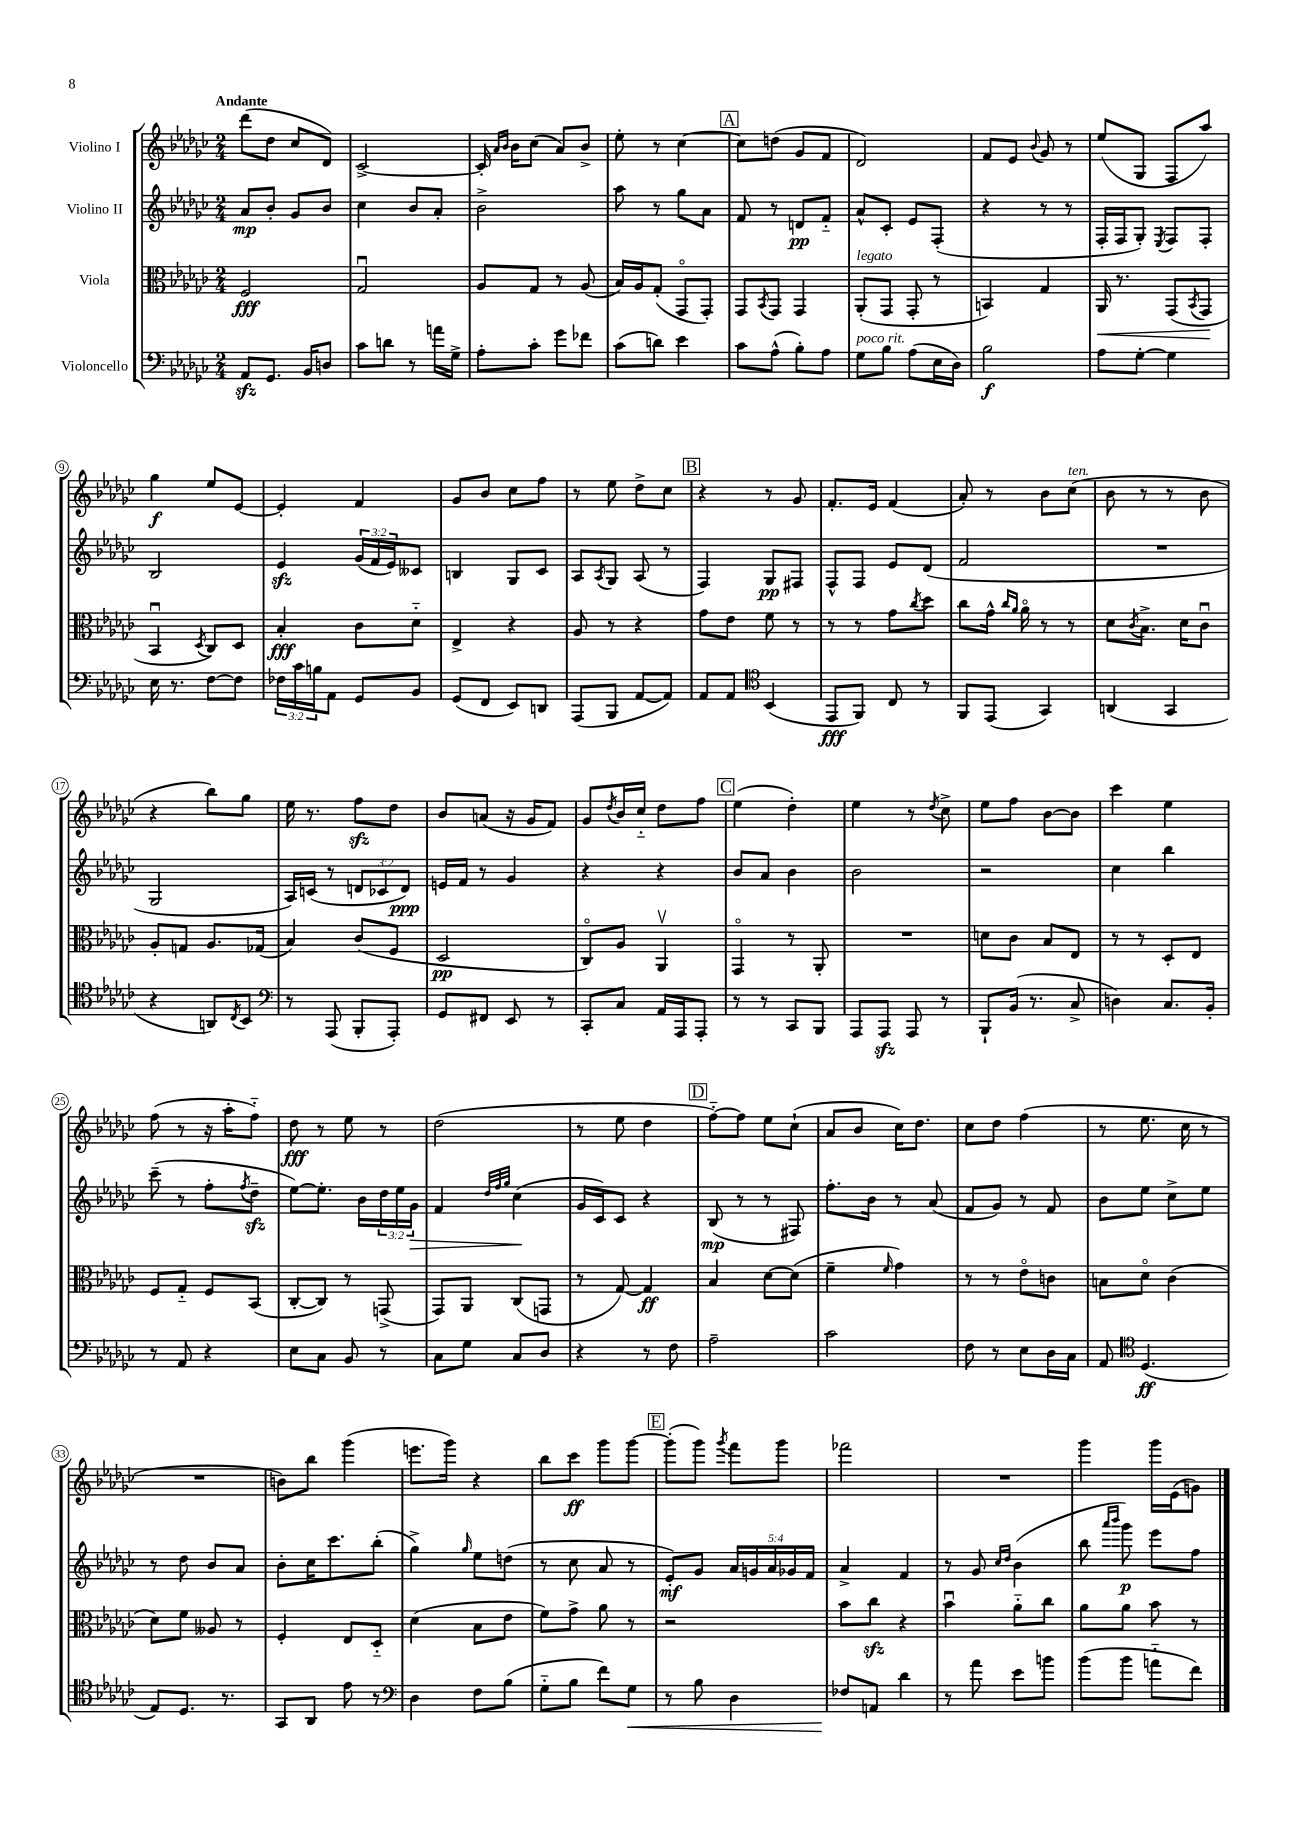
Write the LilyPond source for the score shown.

<<
\new StaffGroup <<
\new Staff = "s0" \with { instrumentName = "Violino I" } {
    \clef treble \key ges \major \numericTimeSignature \time 2/4 \tempo "Andante"
    des'''8( des''8 ces''8 des'8) |
    ces'2~-> |
    ces'16-. \grace { aes'16 bes'16 } bes'16 ces''8( aes'8) bes'8-> |
    ees''8-. r8 ces''4~ |
    \mark \markup { \box "A" } ces''8 d''8( ges'8 f'8 |
    des'2) |
    f'8 ees'8 \appoggiatura { bes'8 } ges'8 r8 |
    ees''8( ges8 f8 aes''8) |
    ges''4\f ees''8 ees'8~ |
    ees'4-. f'4 |
    ges'8 bes'8 ces''8 f''8 |
    r8 ees''8 des''8-> ces''8 |
    \mark \markup { \box "B" } r4 r8 ges'8 |
    f'8.-. ees'16 f'4( |
    aes'8-.) r8 bes'8 ces''8^\markup { \italic "ten." }( |
    bes'8 r8 r8 bes'8 |
    r4 bes''8) ges''8 |
    ees''16 r8. f''8\sfz des''8 |
    bes'8 a'8( r16 ges'16 f'8) |
    ges'8 \acciaccatura { des''8 } bes'16 ces''16-_ des''8 f''8 |
    \mark \markup { \box "C" } ees''4( des''4-.) |
    ees''4 r8 \acciaccatura { des''8 } ces''8-> |
    ees''8 f''8 bes'8~ bes'8 |
    ces'''4 ees''4 |
    f''8( r8 r16 aes''16-. f''8-_) |
    des''8\fff r8 ees''8 r8 |
    des''2( |
    r8 ees''8 des''4 |
    \mark \markup { \box "D" } f''8~-_) f''8 ees''8 ces''8-!( |
    aes'8 bes'8 ces''16) des''8. |
    ces''8 des''8 f''4( |
    r8 ees''8. ces''16 r8 |
    R2 |
    b'8) bes''8 ges'''4( |
    e'''8. ges'''16) r4 |
    bes''8 ces'''8\ff ges'''8 ges'''8~ |
    \mark \markup { \box "E" } ges'''8-.( ges'''8) \acciaccatura { ges'''8 } f'''8 ges'''8 |
    fes'''2 |
    R2 |
    ges'''4 ges'''16 ees'16( g'8) \bar "|." |
}
\new Staff = "s1" \with { instrumentName = "Violino II" } {
    \clef treble \key ges \major \numericTimeSignature \time 2/4 \override Staff.TupletNumber.text = #tuplet-number::calc-fraction-text
    aes'8\mp bes'8-. ges'8 bes'8 |
    ces''4 bes'8 aes'8-. |
    bes'2-> |
    aes''8 r8 ges''8 aes'8 |
    \mark \markup { \box "A" } f'8 r8 d'8\pp f'8-_ |
    aes'8-^ ces'8-. ees'8 f8-.( |
    r4 r8 r8 |
    f16-. f16 ges8-.) \acciaccatura { ees8 } f8 f8-. |
    bes2 |
    ees'4\sfz \tuplet 3/2 { ges'16( f'16 ees'16) } ceses'8 |
    b4 ges8 ces'8 |
    aes8 \acciaccatura { aes8 } ges8 aes8( r8 |
    \mark \markup { \box "B" } f4) ges8\pp fis8 |
    f8-^ f8 ees'8 des'8( |
    f'2 |
    R2 |
    ges2 |
    aes16) c'16( r8 \tuplet 3/2 { d'8 ces'8 d'8\ppp) } |
    e'16 f'16 r8 ges'4 |
    r4 r4 |
    \mark \markup { \box "C" } bes'8 aes'8 bes'4 |
    bes'2 |
    r2 |
    ces''4 bes''4 |
    ces'''8--( r8 f''8-. \acciaccatura { f''8 } des''8--\sfz |
    ees''8~) ees''8.-. bes'16 \tuplet 3/2 { des''16 ees''16 ges'16\> } |
    f'4 \grace { des''32 f''32 ges''32 } ces''4\!( |
    ges'16 ces'16) ces'8 r4 |
    \mark \markup { \box "D" } bes8\mp( r8 r8 fis8) |
    f''8.-. bes'16 r8 aes'8( |
    f'8 ges'8) r8 f'8 |
    bes'8 ees''8 ces''8-> ees''8 |
    r8 des''8 bes'8 aes'8 |
    bes'8-. ces''16 ces'''8. bes''8-.( |
    ges''4->) \grace { ges''16 } ees''8 d''8( |
    r8 ces''8 aes'8 r8 |
    \mark \markup { \box "E" } ees'8-.\mf) ges'8 \tuplet 5/4 { aes'16 g'16 aes'16 ges'16 f'16 } |
    aes'4-> f'4 |
    r8 ges'8 \grace { ces''16 des''16 } bes'4( |
    bes''8 \grace { aes'''16 bes'''16 } ges'''8\p) ees'''8 f''8 \bar "|." |
}
\new Staff = "s2" \with { instrumentName = "Viola" } {
    \clef alto \key ges \major \numericTimeSignature \time 2/4
    f2\fff |
    ges2\downbow |
    aes8 ges8 r8 aes8( |
    bes16) aes16 ges8-.( ges,8\flageolet ges,8-.) |
    \mark \markup { \box "A" } ges,8 \acciaccatura { bes,8 } ges,8 ges,4 |
    aes,8-.^\markup { \italic "legato" }( ges,8 ges,8-. r8 |
    b,4) ges4 |
    aes,16\< r8. ges,8( \acciaccatura { bes,8 } ges,8\! |
    bes,4\downbow \acciaccatura { des8 } ces8) des8 |
    bes4-.\fff ces'8 des'8-_ |
    ees4-> r4 |
    aes8 r8 r4 |
    \mark \markup { \box "B" } ges'8 ees'8 f'8 r8 |
    r8 r8 ges'8 \acciaccatura { ces''8 } des''8 |
    ces''8 ges'16-^ \grace { ces''16 aes'16 } aes'16\flageolet r8 r8 |
    des'8 \acciaccatura { ces'8 } bes8.-> des'16 ces'8\downbow |
    aes8-. g8 aes8. ges16( |
    bes4) ces'8( f8 |
    des2\pp |
    ces8\flageolet) aes8 aes,4\upbow |
    \mark \markup { \box "C" } ges,4\flageolet r8 aes,8-. |
    R2 |
    d'8 ces'8 bes8 ees8 |
    r8 r8 des8-. ees8 |
    f8 ges8-_ f8 bes,8( |
    ces8~-. ces8) r8 g,8->( |
    ges,8) aes,8 ces8( g,8 |
    r8 ges8~) ges4\ff |
    \mark \markup { \box "D" } bes4 des'8~ des'8( |
    f'4-- \grace { f'16 } ges'4) |
    r8 r8 ees'8\flageolet c'8 |
    b8 des'8\flageolet ces'4( |
    des'8) f'8 aeses8 r8 |
    f4-. ees8 des8-_ |
    des'4( bes8 ees'8 |
    f'8) ges'8-> aes'8 r8 |
    \mark \markup { \box "E" } r2 |
    bes'8 ces''8\sfz r4 |
    bes'4\downbow aes'8-_ ces''8 |
    aes'8 aes'8 bes'8 r8 \bar "|." |
}
\new Staff = "s3" \with { instrumentName = "Violoncello" } {
    \clef bass \key ges \major \numericTimeSignature \time 2/4 \override Staff.TupletNumber.text = #tuplet-number::calc-fraction-text
    aes,8\sfz ges,8. bes,16 d8 |
    ces'8 d'8 r8 a'16 ges16-> |
    aes8-. ces'8-. ges'8 fes'8 |
    ces'8( d'8) ees'4 |
    \mark \markup { \box "A" } ces'8 aes8-^( bes8-.) aes8 |
    ges8^\markup { \italic "poco rit." } bes8 aes8( ees16 des16) |
    bes2\f |
    aes8 ges8~-. ges4 |
    ees16 r8. f8~ f8 |
    \tuplet 3/2 { fes16 ces'16 b16 } aes,8 ges,8 bes,8 |
    ges,8( f,8 ees,8) d,8 |
    aes,,8( bes,,8 aes,8~ aes,8) |
    \mark \markup { \box "B" } aes,8 aes,8 \clef tenor bes,4( |
    ees,8\fff f,8) ces8 r8 |
    f,8 ees,8( ges,4) |
    a,4( ges,4 |
    r4 a,8) \acciaccatura { ces8 } bes,8 |
    \clef bass r8 aes,,8( bes,,8-. aes,,8-.) |
    ges,8 fis,8 ees,8 r8 |
    ces,8-. ces8 aes,16 aes,,16 aes,,8-. |
    \mark \markup { \box "C" } r8 r8 ces,8 bes,,8 |
    aes,,8 aes,,8\sfz aes,,8 r8 |
    bes,,8-! bes,16( r8. ces8-> |
    d4) ces8. bes,16-. |
    r8 aes,8 r4 |
    ees8 ces8 bes,8 r8 |
    ces8 ges8 ces8 des8 |
    r4 r8 f8 |
    \mark \markup { \box "D" } aes2-- |
    ces'2 |
    f8 r8 ees8 des16 ces16 |
    aes,8 \clef tenor des4.\ff( |
    ees8) des8. r8. |
    ges,8 aes,8 ees'8 r8 |
    \clef bass des4 f8 bes8( |
    ges8-_ bes8 f'8) ges8\< |
    \mark \markup { \box "E" } r8 bes8 des4 |
    fes8\! a,8 des'4 |
    r8 aes'8 ees'8 b'8 |
    bes'8( bes'8 a'8-_ f'8) \bar "|." |
}
>>
>>
\layout { \context { \Score \override BarNumber.stencil = #(make-stencil-circler 0.1 0.3 ly:text-interface::print) } }
